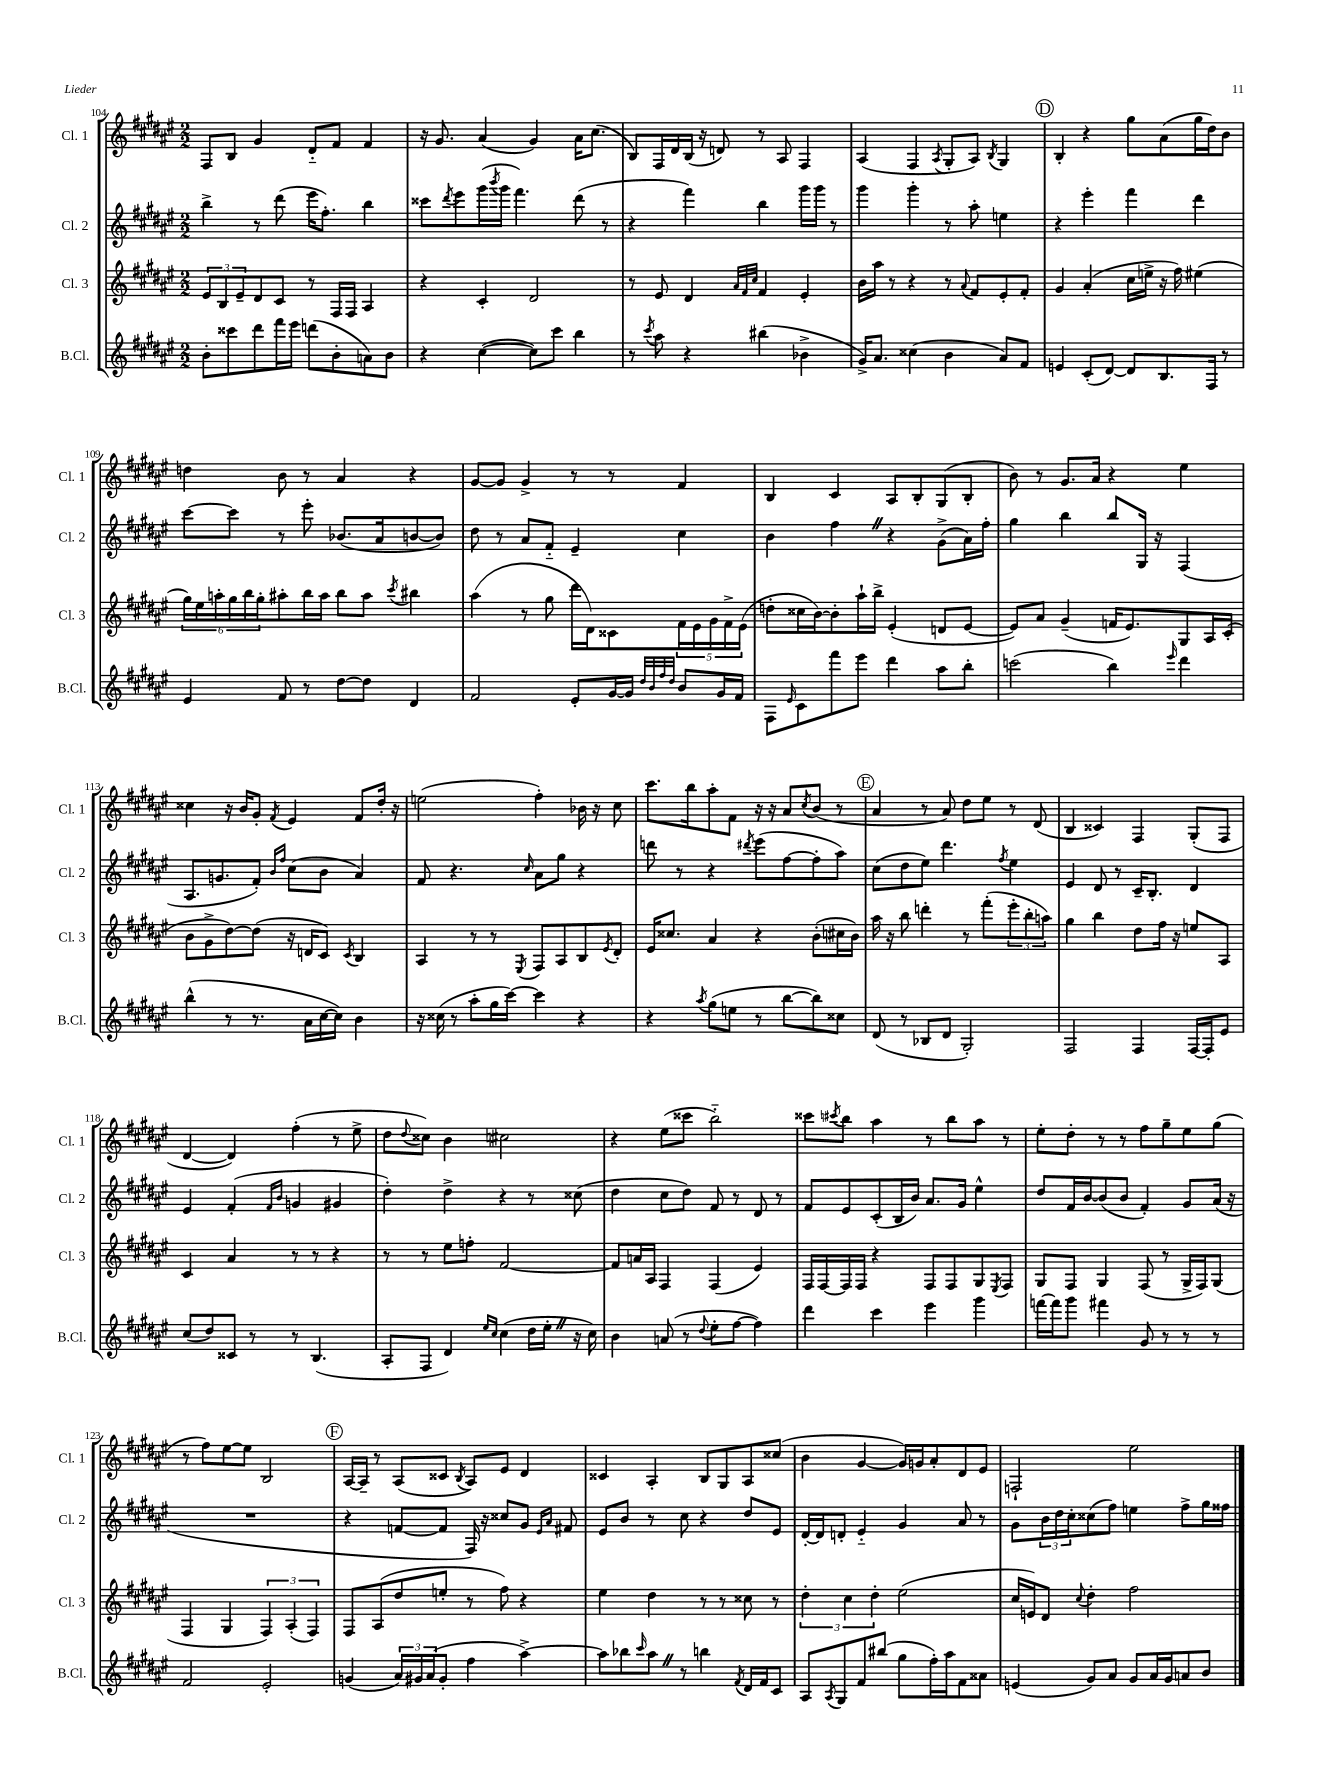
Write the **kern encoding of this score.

**kern	**kern	**kern	**kern
*part4	*part3	*part2	*part1
*staff4	*staff3	*staff2	*staff1
*I"B.Cl.	*I"Cl. 3	*I"Cl. 2	*I"Cl. 1
*I'B.Cl.	*I'Cl. 3	*I'Cl. 2	*I'Cl. 1
*clefG2	*clefG2	*clefG2	*clefG2
*k[f#c#g#d#a#e#]	*k[f#c#g#d#a#e#]	*k[f#c#g#d#a#e#]	*k[f#c#g#d#a#e#]
*M2/2	*M2/2	*M2/2	*M2/2
=104	=104	=104	=104
8b'\L	12e#/L	4bb^\	8F#/L
.	12B/	.	.
8ccc##X\	.	.	8B/J
.	12e#~/	.	.
8ddd#\	8d#/	8r	4g#/
16fff#\L	8c#/J	(8ddd#\	.
16eee#\JJ	.	.	.
(8dddn\L	8r	16eee#\KL	8d#/L
.	.	8.ff#'\J)	.
8b'\	16F#/LL	.	8f#/J
.	16F#/JJ	.	.
8an\)	4A#/	4bb\	4f#/
8b\J	.	.	.
=105	=105	=105	=105
4r	4r	8ccc##X\L	16r
.	.	.	8.g#/
.	.	8qddd#/	.
.	.	8eee#\	.
([4cc#\	4c#'/	(16ggg#\L	(4a#/
.	.	8qbbb/	.
.	.	16ggg#\JJ	.
.	.	4.fff#\)	.
8cc#\L])	2d#/	.	4g#/)
8ccc#\J	.	.	.
4bb\	.	(8ddd#\	16a#\KL
.	.	.	(8.cc#\J
.	.	8r	.
=106	=106	=106	=106
8r	8r	4r	8B/L)
8qccc#/	.	.	.
8aa#\	8e#/	.	16F#/L
.	.	.	16d#/
4r	4d#/	4fff#\)	(16B/JJ
.	.	.	16r
.	.	.	8dn/)
.	32qqa#/LLL	.	.
.	32qqf#/	.	.
.	32qqcc#/JJJ	.	.
(4bb#X\	4f#/	4bb\	8r
.	.	.	8A#/
4b-X^\	4e#'/	16ggg#\LL	4F#/
.	.	16ggg#\JJ	.
.	.	8r	.
=107	=107	=107	=107
16g#^/KL)	16b\LL	4ggg#\	(4A#/
8.a#/J	16aa#\JJ	.	.
.	8r	.	.
(4cc##X\	4r	4ggg#'\	4F#/
.	.	.	8qA#/
4b\	8r	8r	8G#'/L
.	8qqa#/	.	.
.	8f#/L	8aa#'\	8A#/J)
.	.	.	8qB/
8a#/L)	8e#'/	4een\	4G#/
8f#/J	8f#'/J	.	.
!!LO:REH:place=s1:t=D
=108	=108	=108	=108
4en/	4g#/	4r	4B'/
(8c#'/L	(4a#'/	4eee#'\	4r
[8d#/J)	.	.	.
8d#/L]	16cc#\LL	4fff#\	8gg#\L
.	16een^\JJ	.	.
8.B/	16r	.	(8a#\
.	16ff#\)	.	.
.	(4ee#X\	4ddd#\	16gg#\L
16F#/Jk	.	.	16dd#\J)
8r	.	.	8b\J
!!LO:LB:g=z
=109	=109	=109	=109
4e#/	24gg#\LL)	[8ccc#\L	4ddn\
.	24ee#\	.	.
.	24aan'\	.	.
.	24gg#\	8ccc#\J]	.
.	24bb\	.	.
.	24gg#'\J	.	.
8f#/	8aa#X'\	8r	8b\
8r	16bb\L	8eee#'\	8r
.	16aa#\JJ	.	.
[8dd#\L	8bb\L	(8.b-X/L	4a#/
8dd#\J]	8aa#\J	.	.
.	.	16a#/k	.
.	8qccc#/	.	.
4d#/	4bb#X\	[8bn/	4r
.	.	8b/J])	.
=110	=110	=110	=110
2f#/	(4aa#\	8dd#\	[8g#/L
.	.	8r	8g#/J]
.	8r	8a#/L	4g#^/
.	8gg#\	8f#/J	.
8e#'/L	16ddd#\LL	4e#~/	8r
.	16d#\J)	.	.
[16g#/L	8c##X\	.	8r
16g#/JJ]	.	.	.
32qqdd#/LLL	.	.	.
32qqb/	.	.	.
32qqff#/	.	.	.
32qqdd#/JJJ	.	.	.
8b/L	20f#\L	4cc#\	4f#/
.	20e#\	.	.
.	20g#\	.	.
16g#/L	.	.	.
.	20f#^\	.	.
16f#/JJ	.	.	.
.	(20e#\JJ	.	.
=111	=111	=111	=111
8F#\L	8ddn'\L	4b\	4B/
16qqe#/	.	.	.
8c#\	16cc##X\L	.	.
.	[16b\J)	.	.
8fff#\	8b'\]	4ff#Z\	4c#/
8eee#\J	16aa#`\L	.	.
.	16bb^\JJ	.	.
4ddd#\	(4e#'/	4r	8A#/L
.	.	.	8B'/
8aa#\L	8dn/L	(8g#^\L	(8G#/
8bb'\J	[8e#/J	16a#\L)	8B'/J
.	.	16ff#'\JJ	.
=112	=112	=112	=112
(2cccn\	8e#/L])	4gg#\	8b\)
.	8a#/J	.	8r
.	(4g#~/	4bb\	8.g#/L
.	.	.	16a#/Jk
4bb\)	16fn/KL	8bb/L	4r
.	8.e#/)	.	.
.	.	16G#/Jk	.
.	.	16r	.
16qqeee#/	.	.	.
4ddd#\	8G#/	(4F#/	4ee#\
.	16A#/L	.	.
.	(16c#'/JJ	.	.
!!LO:LB:g=z
=113	=113	=113	=113
(4bb^^\	8b\L	8.A#/L	4cc##X\
.	8g#^\	.	.
.	.	8.gn/	.
8r	[8dd#\)	.	16r
.	.	.	16b/KL
8.r	(8dd#\J]	8f#'/J)	8g#'/J
.	.	16qqb/LL	.
.	.	16qqff#/JJ	8qf#/
.	16r	(8cc#\L	4e#/
16a#\LL	16dn/KL	.	.
[16cc#\	8c#/J)	8b\J	.
16cc#\JJ])	.	.	.
.	8qc#/	.	.
4b\	4B/	4a#/)	8f#/L
.	.	.	16dd#'/Jk
.	.	.	16r
=114	=114	=114	=114
16r	4A#/	8f#/	(2een\
(16cc##X\	.	.	.
8r	.	4.r	.
8aa#'\L	8r	.	.
16gg#\L	8r	.	.
[16ccc#\JJ)	.	.	.
.	8qE#/	16qqcc#/	.
4ccc#\]	8F#/L	8a#\L	4ff#'\)
.	8A#/	8gg#\J	.
4r	8B/	4r	16b-X\
.	.	.	16r
.	8qe#/	.	.
.	8d#'/J	.	8cc#\
=115	=115	=115	=115
4r	16e#/KL	8dddn\	8.ccc#\L
.	8.cc##X/J	.	.
.	.	8r	.
.	.	.	16bb\k
8qaa#/	.	.	.
(8gg#\L	4a#/	4r	8aa#'\
8een\J	.	.	8f#\J
.	.	8qddd#X/	.
8r	4r	(8eee#\L	16r
.	.	.	16r
[8bb\L	.	[8ff#\	8a#/L
.	.	.	8qcc#/
8bb\])	(8b'\L	8ff#'\]	(8b/J
8cc##X\J	16cc#X\L	8aa#\J)	8r
.	16b\JJ)	.	.
!!LO:REH:place=s1:t=E
=116	=116	=116	=116
(8d#/	16aa#\	(8cc#\L	4a#/
.	16r	.	.
8r	8bb\	8dd#\	.
8B-X/L	4dddn'\	8ee#\J)	8r
8d#/J	.	4.ddd#\	8a#/)
2G#'/)	8r	.	8dd#\L
.	(8fff#'\L	.	8ee#\J
.	.	8qff#/	.
.	12eee#'\	4ee#\	8r
.	12bb'\	.	.
.	.	.	(8d#/
.	12aan\J)	.	.
=117	=117	=117	=117
2F#/	4gg#\	4e#/	4B/
.	4bb\	8d#/	4c##X/)
.	.	8r	.
4F#/	8dd#\L	16c#~/KL	4F#/
.	.	8.B'/J	.
.	16ff#\Jk	.	.
.	16r	.	.
[16F#/LL	8een/L	4d#/	(8G#'/L
16F#'/J]	.	.	.
8e#/J	8A#/J	.	8F#/J
!!LO:LB:g=z
=118	=118	=118	=118
(8cc#/L	4c#/	4e#/	[4d#/
8dd#/)	.	.	.
8c##X/J	4a#/	(4f#'/	4d#/])
8r	.	.	.
.	.	16qqf#/LL	.
.	.	16qqb/JJ	.
8r	8r	4gn/	(4ff#'\
(4.B/	8r	.	.
.	4r	4g#X/	8r
.	.	.	8ee#^\
=119	=119	=119	=119
8A#'/L	8r	4dd#'\)	8dd#\L
.	.	.	8qqdd#/
8F#/J	8r	.	8cc##X\J)
4d#/)	8ee#\L	4dd#^\	4b\
.	8ffn'\J	.	.
16qqee#/LL	.	.	.
16qqcc#/JJ	.	.	.
(4cc#\	[2f#/	4r	2cc#X\
16dd#\LL	.	8r	.
16ee#'Z\JJ	.	.	.
16r	.	(8cc##X\	.
16cc#\)	.	.	.
=120	=120	=120	=120
4b\	8f#/L]	4dd#\	4r
.	16an/L	.	.
.	16A#/JJ	.	.
(8an/	4F#/	8cc#\L	(8ee#\L
8r	.	8dd#\J)	8ccc##X\J
8qqdd#/	.	.	.
8ee#'\L	(4F#/	8f#/	2bb\)
[8ff#\J	.	8r	.
4ff#\])	4e#/)	8d#/	.
.	.	8r	.
=121	=121	=121	=121
4ddd#\	16F#/LL	8f#/L	8ccc##X\L
.	[16F#/	.	.
.	.	.	8qccc#X/
.	16F#/]	8e#/	8bb\J
.	16F#/JJ	.	.
4ccc#\	4r	(8c#'/	4aa#\
.	.	16B/L	.
.	.	16b/JJ)	.
4eee#\	8F#/L	8.a#/L	8r
.	8F#/	.	8bb\L
.	.	16g#/Jk	.
4ggg#\	8G#/	4ee#^^\	8aa#\J
.	8qE#/	.	.
.	8F#/J	.	8r
=122	=122	=122	=122
[16fffn\LL	8G#/L	8dd#/L	8ee#'\L
16fff\J]	.	.	.
8ggg#\J	8F#/J	16f#/L	8dd#'\J
.	.	[16b/J	.
4fff#X\	4G#/	(8b/]	8r
.	.	8b/J	8r
8g#/	(8F#/	4f#'/)	8ff#\L
8r	8r	.	8gg#~\
8r	16G#^/LL	8g#/L	8ee#\
.	16F#/J)	.	.
8r	(8G#/J	(16a#/Jk	(8gg#\J
.	.	16r	.
!!LO:LB:g=z
=123	=123	=123	=123
2f#/	4F#/	1r	8r
.	.	.	8ff#\L)
.	4G#/	.	[8ee#\
.	.	.	8ee#\J]
2e#'/	6F#/)	.	2B/
.	(6A#'/	.	.
.	6F#/)	.	.
!!LO:REH:place=s1:t=F
=124	=124	=124	=124
(4gn/	8F#/L	4r	[16A#/LL
.	.	.	16A#~/JJ]
.	(8A#/	.	8r
24a#/LL)	8dd#/	[8fn/L	(8A#/L
24g#X/	.	.	.
(24a#/J	.	.	.
8g#'/J	8een'/J	8f/J]	8c##X/J
.	.	.	8qB/
4ff#\	8r	16F#/)	8A#/L)
.	.	16r	.
.	8ff#\)	8cc##X/L	8e#/J
[4aa#^\)	4r	8g#/J	4d#/
.	.	16qqe#/LL	.
.	.	16qqa#/JJ	.
.	.	8f#X/	.
=125	=125	=125	=125
8aa#\L]	4ee#\	8e#/L	4c##X/
8bb-X\	.	8b/J	.
16qqccc#/	.	.	.
8aa#Z\J	4dd#\	8r	4A#'/
8r	.	8cc#\	.
4bbn\	8r	4r	8B/L
.	8r	.	8G#/
8qf#/	.	.	.
16d#/LL	8cc##X\	8dd#/L	8A#/
16f#/J	.	.	.
8c#/J	8r	8e#/J	(8cc##X/J
=126	=126	=126	=126
8A#/L	6dd#'\	[16d#'/LL	4b\
.	.	16d#/J]	.
8qA#/	.	.	.
8G#/	.	8dn'/J	.
.	6cc#\	.	.
8f#/	.	4e#/	[4g#/
.	6dd#'\	.	.
(8bb#X/J	.	.	.
8gg#\L	(2ee#\	4g#/	16g#/LL])
.	.	.	16gn/J
16ff#'\L)	.	.	8a#'/
16aa#\J	.	.	.
8f#\	.	8a#/	8d#/
8a##X\J	.	8r	8e#/J
=127	=127	=127	=127
(4en/	16cc#/LL	8g#\L	2Fn`/
.	16en/J)	.	.
.	8d#/J	24b\L	.
.	.	24dd#\	.
.	.	24cc#'\J	.
.	8qqcc#/	.	.
8g#/L)	4dd#'\	(8cc##X\	.
8a#/J	.	8ff#\J)	.
8g#/L	2ff#\	4een\	2ee#\
16a#/L	.	.	.
16g#/J	.	.	.
8an/	.	8ff#^\L	.
8b/J	.	16gg#\L	.
.	.	16ff##X\JJ	.
==	==	==	==
*-	*-	*-	*-
